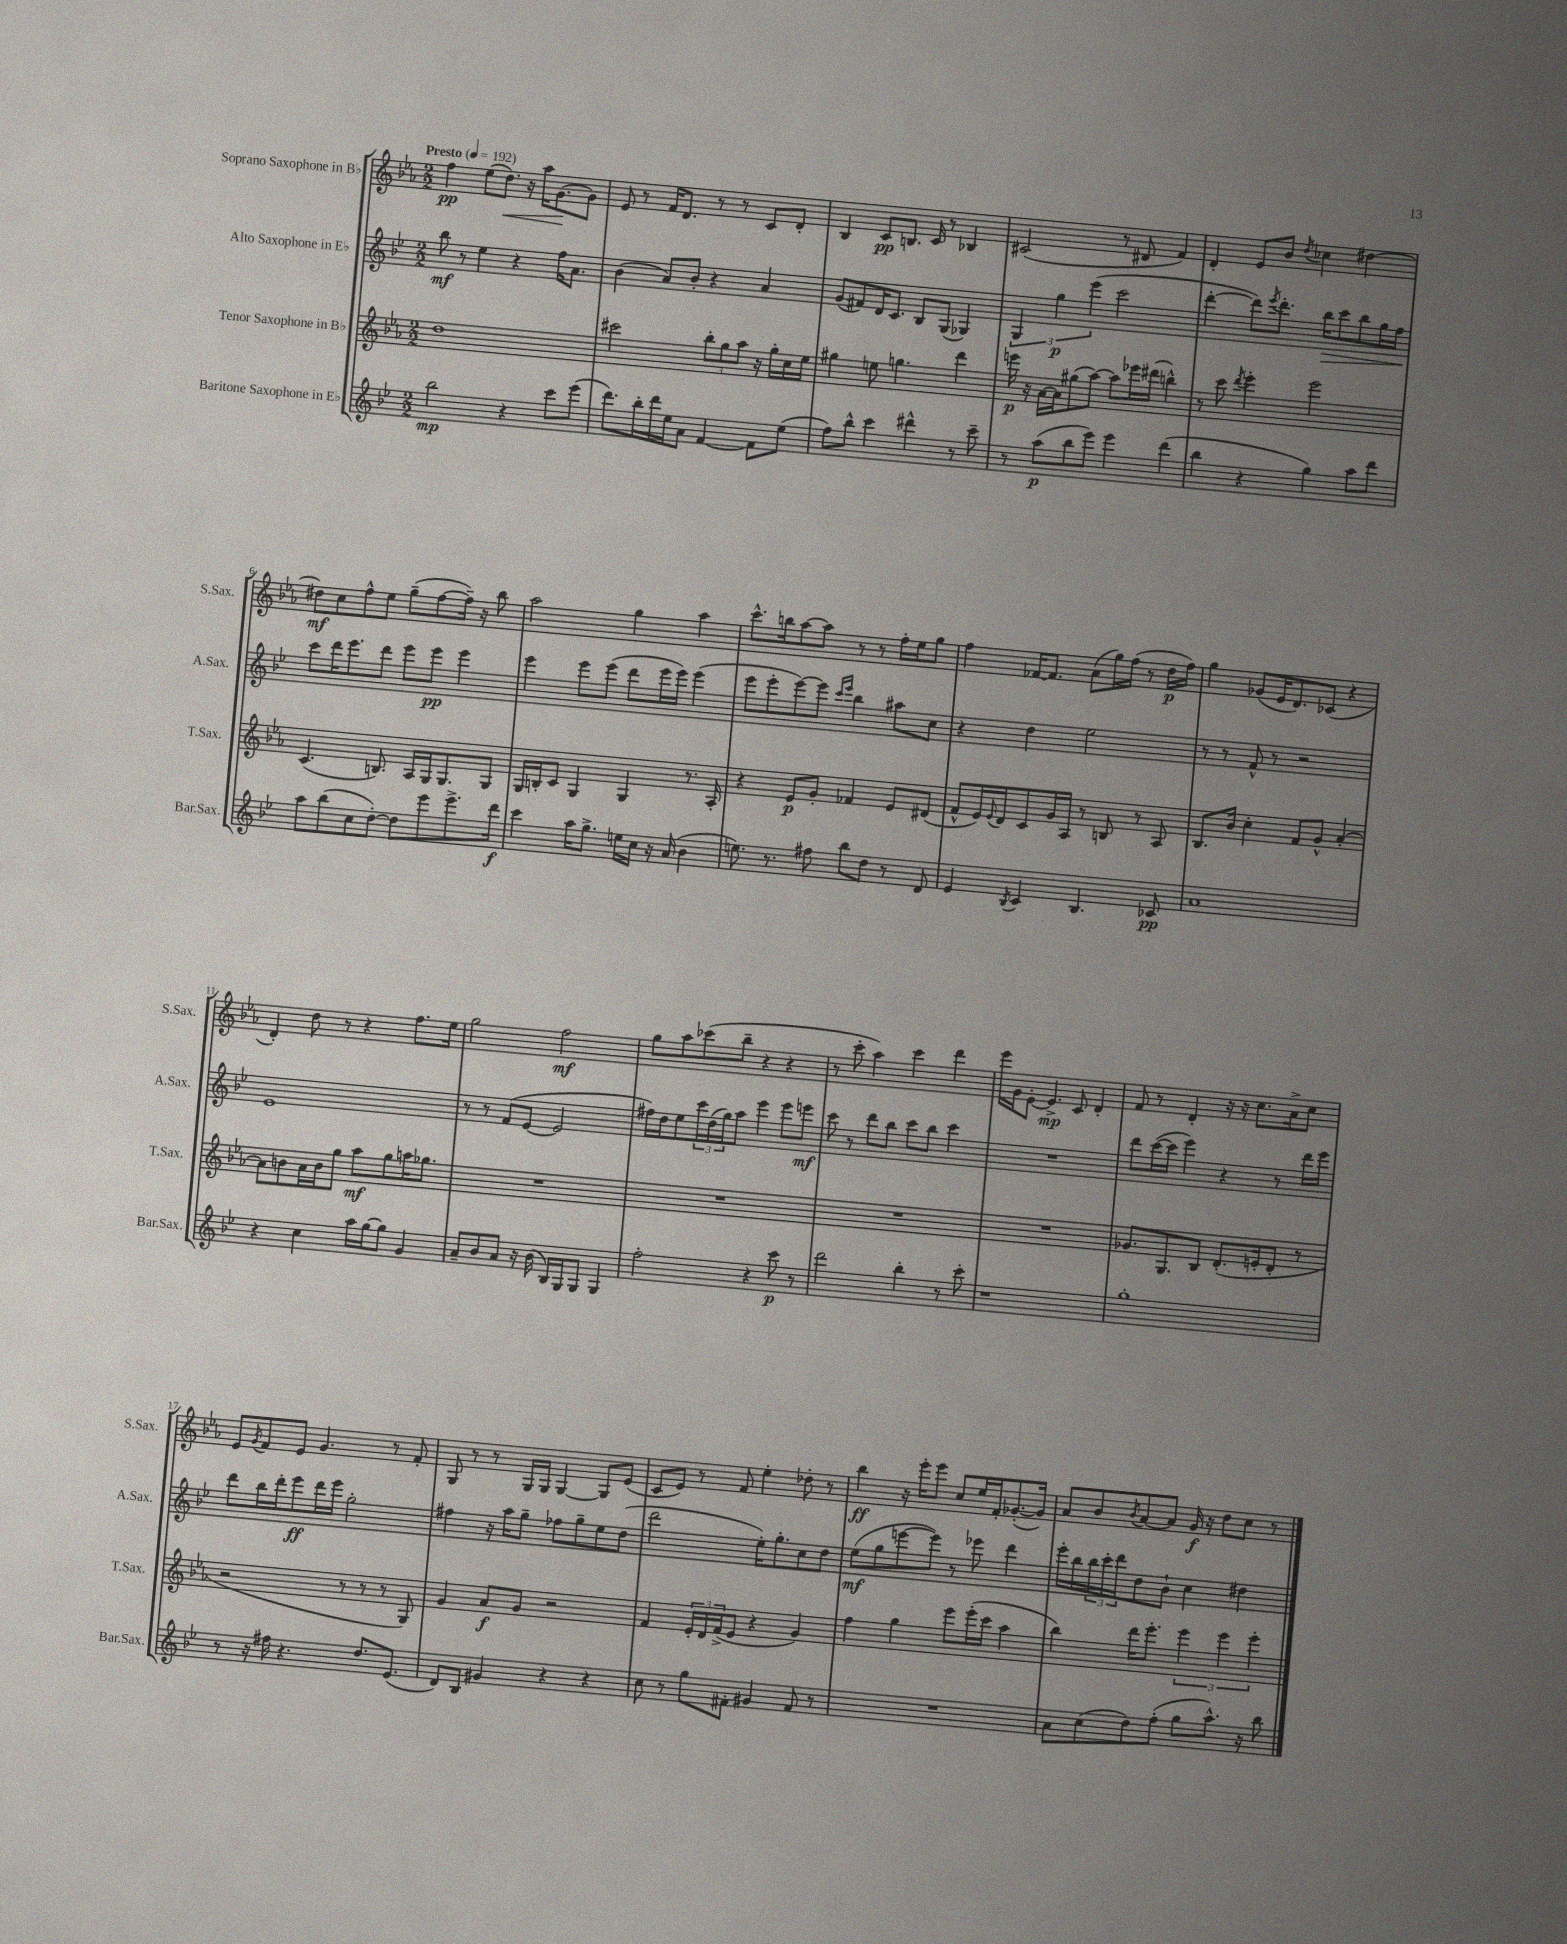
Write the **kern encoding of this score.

**kern	**dynam	**kern	**dynam	**kern	**dynam	**kern	**dynam
*part4	*part4	*part3	*part3	*part2	*part2	*part1	*part1
*staff4	*staff4	*staff3	*staff3	*staff2	*staff2	*staff1	*staff1
*I"Baritone Saxophone in E♭	*	*I"Tenor Saxophone in B♭	*	*I"Alto Saxophone in E♭	*	*I"Soprano Saxophone in B♭	*
*I'Bar.Sax.	*	*I'T.Sax.	*	*I'A.Sax.	*	*I'S.Sax.	*
*clefG2	*	*clefG2	*	*clefG2	*	*clefG2	*
*k[b-e-]	*	*k[b-e-a-]	*	*k[b-e-]	*	*k[b-e-a-]	*
*M2/2	*	*M2/2	*	*M2/2	*	*M2/2	*
*MM192	*	*MM192	*	*MM192	*	*MM192	*
=1	=1	=1	=1	=1	=1	=1	=1
!	!	!	!	!	!	!LO:TX:a:B:t=Presto	!
2bb-\	mp	1dd	.	8bb-\	mf	4ff\	pp
.	.	.	.	8r	.	.	.
.	.	.	.	4ee-\	.	(8ee-\L	.
!	!	!	!	!	!	!	!LO:HP:b
.	.	.	.	.	.	8.dd\J)	<
4r	.	.	.	4r	.	.	.
.	.	.	.	.	.	16r	.
.	.	.	.	.	.	16aa-\KL	.
.	.	.	.	.	.	[8.g\	.
8ccc\L	.	.	.	16ff\KL	.	.	.
.	.	.	.	8.a\J	.	.	.
(8eee-\J	.	.	.	.	.	8g\J]	[
=2	=2	=2	=2	=2	=2	=2	=2
8.ddd\L)	.	2ccc#X\	.	(4b-\	.	8e-/	.
.	.	.	.	.	.	8r	.
16bb-'\L	.	.	.	.	.	.	.
16ddd\	.	.	.	8a/L)	.	16f/KL	.
16ee-\J	.	.	.	.	.	8.d/J	.
8a\J	.	.	.	8b-'/J	.	.	.
[4f/	.	12bb-'\L	.	4r	.	8r	.
.	.	12gg\	.	.	.	.	.
.	.	.	.	.	.	8r	.
.	.	12aa-\J	.	.	.	.	.
8f\L]	.	16r	.	4a/	.	8c/L	.
.	.	16gg'\LL	.	.	.	.	.
(8ee-\J	.	16cc\	.	.	.	8d'/J	.
.	.	16ee-\JJ	.	.	.	.	.
=3	=3	=3	=3	=3	=3	=3	=3
8ff\L)	.	4gg#X\	.	(8g/L	.	4B-/	.
8bb-^^\J	.	.	.	8f#X/)	.	.	.
4ccc\	.	8een\	.	16d/K	.	8c/L	pp
.	.	.	.	8.c/J	.	.	.
.	.	4.ggn\	.	.	.	8.Bn/J	.
4ddd#X^^\	.	.	.	8B-/L	.	.	.
.	.	.	.	.	.	16c/	.
.	.	.	.	(8G/J	.	8r	.
8r	.	4ddd\	.	4G-X/)	.	4B-X/	.
8ccc~\	.	.	.	.	.	.	.
=4	=4	=4	=4	=4	=4	=4	=4
8r	.	16eeen\	p	6G/	.	(2c#X/	.
.	.	16r	.	.	.	.	.
(8aa\L	p	[16a-\LL	.	.	.	.	.
.	.	.	.	6gg\	p	.	.
.	.	16a-\J]	.	.	.	.	.
8bb-\	.	(8gg#X\	.	.	.	.	.
.	.	.	.	(6eee-\	.	.	.
8eee-\J)	.	[8aa-\J)	.	.	.	.	.
4eee-\	.	8aa-\L]	.	2ccc\	.	8r	.
.	.	16eee-X\L	.	.	.	8d#X/	.
.	.	(16ddd#X\JJ	.	.	.	.	.
(4ddd\	.	4bbn^^\)	.	.	.	4f/)	.
=5	=5	=5	=5	=5	=5	=5	=5
4bb-\	.	8r	.	[4ddd'\	.	4d'/	.
.	.	8ccc\	.	.	.	.	.
.	.	8qddd/	.	.	.	.	.
4r	.	4eee-'\	.	8ddd\L])	.	8e-/L	.
.	.	.	.	8qeee-/	.	.	.
.	.	.	.	8.ddd'\J	.	8b-/J	.
.	.	.	.	.	.	8qdd/	.
4gg\)	.	2eee-\	.	.	.	4cc-X\	.
!	!	!	!	!	!LO:HP:b	!	!
.	.	.	.	16bb-\KL	>	.	.
.	.	.	.	8ccc\	.	.	.
8aa\L	.	.	.	8bb-\	.	[4dd#X\	.
8ddd\J	.	.	.	16gg\L	.	.	.
.	.	.	.	16ff\JJ	.	.	.
!!LO:LB:g=z
=6	=6	=6	=6	=6	=6	=6	=6
8aa\L	.	(4.c/	.	8ccc\L	.	8dd#X\L]	mf
(8bb-\	.	.	.	16ddd\K	]	8cc\	.
.	.	.	.	8.eee-\	.	.	.
8cc\	.	.	.	.	.	8ff^^\	.
[8dd'\J)	.	8.Bn/)	.	8ddd\J	.	8ee-\J	.
8dd\L]	.	.	.	8eee-\L	.	(8gg~\L	.
.	.	16A-/LL	.	.	.	.	.
8eee-\	.	16G/J	.	8eee-\J	pp	[8ff\	.
.	.	8.G/	.	.	.	.	.
8.eee-^\	.	.	.	4eee-\	.	16ff~\Jk])	.
.	.	.	.	.	.	16r	.
.	.	8G/J	.	.	.	8bb-\	.
16ddd\Jk	f	.	.	.	.	.	.
=7	=7	=7	=7	=7	=7	=7	=7
4ccc\	.	16G/LL	.	4eee-\	.	2aa-\	.
.	.	16Bn'/J	.	.	.	.	.
.	.	8c/J	.	.	.	.	.
16aa\KL	.	4G/	.	8eee-\L	.	.	.
8.gg^\J	.	.	.	.	.	.	.
.	.	.	.	(8eee-\J	.	.	.
16een\LL	.	4G/	.	8ddd\L	.	4gg\	.
16cc\JJ	.	.	.	.	.	.	.
16r	.	.	.	16eee-\L	.	.	.
(16a/	.	.	.	16eee-\JJ)	.	.	.
4b-\	.	8.r	.	(4eee-\	.	4aa-\	.
.	.	16A-'/	.	.	.	.	.
=8	=8	=8	=8	=8	=8	=8	=8
8.een\)	.	4r	.	8eee-\L	.	8.ccc^^\L	.
.	.	.	.	8eee-'\	.	.	.
8.r	.	.	.	.	.	16bbn\k	.
.	.	8e-/L	p	[8eee-\)	.	[8aa-\	.
8ff#X\	.	8g'/J	.	8eee-\J]	.	8aa-\J]	.
.	.	.	.	16qqccc/LL	.	.	.
.	.	.	.	16qqeee-/JJ	.	.	.
8bb-\L	.	4f-X/	.	4bb-\	.	8r	.
8dd\J	.	.	.	.	.	8r	.
8r	.	8e-/L	.	8aa#X\L	.	16ff'\LL	.
.	.	.	.	.	.	16ee-\J	.
8d/	.	(8d#X/J	.	8cc\J	.	8gg\J	.
=9	=9	=9	=9	=9	=9	=9	=9
4e-/	.	8f^^/L	.	4r	.	4ff\	.
.	.	16e-/L)	.	.	.	.	.
.	.	8qqe-/	.	.	.	.	.
.	.	16d/J	.	.	.	.	.
8qB-/	.	.	.	.	.	.	.
4c/	.	8c/	.	4dd\	.	[16f-X/KL	.
.	.	.	.	.	.	8.f-/J]	.
.	.	16g/L	.	.	.	.	.
.	.	16A-/JJ	.	.	.	.	.
4.B-/	.	8r	.	2ee-\	.	(8a-\L	.
.	.	8Bn/	.	.	.	16gg\L)	.
.	.	.	.	.	.	(16ff\JJ	.
.	.	8r	.	.	.	8r	.
8c-X/	pp	8A-/	.	.	.	16dd\LL	p
.	.	.	.	.	.	16ff\JJ)	.
=10	=10	=10	=10	=10	=10	=10	=10
1a	.	8.B-/L	.	8r	.	4gg\	.
.	.	.	.	8r	.	.	.
.	.	16b-/Jk	.	.	.	.	.
.	.	4cc'\	.	8f^^/	.	(8g-X/L	.
.	.	.	.	8r	.	16e-/K	.
.	.	.	.	.	.	8.d/)	.
.	.	8f/L	.	2r	.	.	.
.	.	8g^^/J	.	.	.	(8c-X/J	.
.	.	[4a-'/	.	.	.	4r	.
!!LO:LB:g=z
=11	=11	=11	=11	=11	=11	=11	=11
4r	.	8a-\L]	.	1e-	.	4d'/)	.
.	.	8bn\	.	.	.	.	.
4cc\	.	16a-\L	.	.	.	8dd\	.
.	.	16b\J	.	.	.	.	.
.	.	8gg\J	.	.	.	8r	.
16aa\LL	.	8aa-\L	mf	.	.	4r	.
[16gg\J	.	.	.	.	.	.	.
8gg\J]	.	8gg\	.	.	.	.	.
4g/	.	16aan\K	.	.	.	8.ff\L	.
.	.	8.gg-X\J	.	.	.	.	.
.	.	.	.	.	.	16ee-\Jk	.
=12	=12	=12	=12	=12	=12	=12	=12
8a~/L	.	1r	.	8r	.	2gg\	.
8b-/	.	.	.	8r	.	.	.
8a/J	.	.	.	(8f/L	.	.	.
16r	.	.	.	[8e-/J	.	.	.
(16b-\	.	.	.	.	.	.	.
16B-/LL)	.	.	.	2e-/]	.	2ff\	mf
16G/J	.	.	.	.	.	.	.
8G/J	.	.	.	.	.	.	.
4G/	.	.	.	.	.	.	.
=13	=13	=13	=13	=13	=13	=13	=13
2ff'\	.	1r	.	16ff#X\LL)	.	8gg\L	.
.	.	.	.	16dd\J	.	.	.
.	.	.	.	8ee-\	.	8aa-\	.
.	.	.	.	24ccc\L	.	(8ccc-X\	.
.	.	.	.	(24dd\	.	.	.
.	.	.	.	24gg\J)	.	.	.
.	.	.	.	8aa\J	.	8bb-~\J	.
4r	.	.	.	4eee-\	.	4r	.
8ccc\	p	.	.	8eee-\L	.	4r	.
8r	.	.	.	8eeen\J	mf	.	.
=14	=14	=14	=14	=14	=14	=14	=14
2ddd\	.	1r	.	8ccc\	.	8r	.
.	.	.	.	8r	.	8ccc'\	.
.	.	.	.	8ddd\L	.	4aa-\)	.
.	.	.	.	8bb-\J	.	.	.
4bb-'\	.	.	.	8ccc\L	.	4ccc\	.
.	.	.	.	8bb-\J	.	.	.
8r	.	.	.	4ccc\	.	4ddd\	.
8ccc'\	.	.	.	.	.	.	.
=15	=15	=15	=15	=15	=15	=15	=15
1r	.	1r	.	1r	.	16eee-\LL	.
.	.	.	.	.	.	16g\J	.
.	.	.	.	.	.	[8e-'\J	.
.	.	.	.	.	.	4.e-^/]	mp
.	.	.	.	.	.	8c/	.
.	.	.	.	.	.	4d'/	.
=16	=16	=16	=16	=16	=16	=16	=16
1gg'	.	8.g-X/L	.	8ddd\L	.	8f/	.
.	.	.	.	([16ccc\L	.	8r	.
.	.	8.G/	.	16ccc\JJ]	.	.	.
.	.	.	.	4eee-\)	.	4d'/	.
.	.	8B-/J	.	.	.	.	.
.	.	(8.d'/L	.	4r	.	16r	.
.	.	.	.	.	.	16r	.
.	.	.	.	.	.	8.cc\L	.
.	.	16en'/k	.	.	.	.	.
.	.	8d'/J	.	8r	.	.	.
.	.	.	.	.	.	16a-^\k	.
.	.	8r	.	16ddd\LL	.	8cc\J	.
.	.	.	.	16eee-\JJ	.	.	.
!!LO:LB:g=z
=17	=17	=17	=17	=17	=17	=17	=17
8r	.	2r	.	8ddd\L	.	8e-/L	.
.	.	.	.	.	.	8qg/	.
16r	.	.	.	16bb-\L	.	8f/	.
16ff#X\	.	.	.	16ddd'\J	.	.	.
4.r	.	.	.	8eee-\	ff	8e-/J	.
.	.	.	.	16ddd\L	.	4.g/	.
.	.	.	.	16eee-\JJ	.	.	.
.	.	8r	.	2gg'\	.	.	.
8.dd/L	.	8r	.	.	.	.	.
.	.	8r	.	.	.	8r	.
(8.e-/J	.	.	.	.	.	.	.
.	.	8G/)	.	.	.	8f'/	.
=18	=18	=18	=18	=18	=18	=18	=18
8d/L)	.	4g/	.	4ff#X\	.	8G/	.
8B-/J	.	.	.	.	.	8r	.
4g#X/	.	8a-/L	f	16r	.	8r	.
.	.	.	.	16aa\KL	.	.	.
.	.	8g/J	.	8gg~\J	.	16G/LL	.
.	.	.	.	.	.	16G/JJ	.
4r	.	2r	.	8ff-X\L	.	[4G/	.
.	.	.	.	8gg~\	.	.	.
4r	.	.	.	8ee-\	.	8G/L]	.
.	.	.	.	(8dd\J	.	(8e-/J	.
=19	=19	=19	=19	=19	=19	=19	=19
8cc\	.	4f/	.	2ddd\	.	8c/L	.
8r	.	.	.	.	.	8e-/J)	.
8gg\L	.	24e-'/LL	.	.	.	8r	.
.	.	24d/	.	.	.	.	.
.	.	(24f^/J	.	.	.	.	.
8f#X'\J	.	8e-/J	.	.	.	8f/	.
4g#X/	.	4r	.	16ee-'\KL)	.	4ee-'\	.
.	.	.	.	8.gg'\	.	.	.
8f#/	.	4g/)	.	8cc\	.	8dd-X'\	.
8r	.	.	.	8dd\J	.	8r	.
=20	=20	=20	=20	=20	=20	=20	=20
1r	.	4ff\	.	(8ee-\L	mf	4bb-\	ff
.	.	.	.	8gg\	.	.	.
.	.	4gg\	.	[8eeen\	.	16r	.
.	.	.	.	.	.	16eee-'\KL	.
.	.	.	.	8eee\J])	.	8eee-\J	.
.	.	8eee-\L	.	8r	.	8cc/L	.
.	.	(16eee-'\L	.	8eee-X\	.	16ee-/L	.
.	.	16ccc\JJ	.	.	.	16f'/J	.
.	.	4aa-\	.	4ddd\	.	([8.g-X'/	.
.	.	.	.	.	.	16g-/Jk])	.
=21	=21	=21	=21	=21	=21	=21	=21
8a\L	.	4bb-\)	.	16eee-'\LL	.	8a-/L	.
.	.	.	.	16bb-\	.	.	.
(8cc\	.	.	.	24bb-\	.	8b-/	.
.	.	.	.	24ccc'\	.	.	.
.	.	.	.	24ddd\J	.	.	.
.	.	.	.	.	.	8qb-/	.
8dd\)	.	16ddd\KL	.	8dd\	.	[8a-/	.
.	.	8.eee-'\J	.	.	.	.	.
(8ff'\J	.	.	.	8b-`\J	.	8a-/J]	.
8gg\L	.	6eee-\	.	4cc\	.	16g/	f
.	.	.	.	.	.	16r	.
8.aa^^\J)	.	.	.	.	.	8dd\L	.
.	.	6eee-\	.	.	.	.	.
.	.	.	.	4dd#X\	.	8cc\J	.
16r	.	.	.	.	.	.	.
.	.	6eee-'\	.	.	.	.	.
8bb-\	.	.	.	.	.	8r	.
==	==	==	==	==	==	==	==
*-	*-	*-	*-	*-	*-	*-	*-
